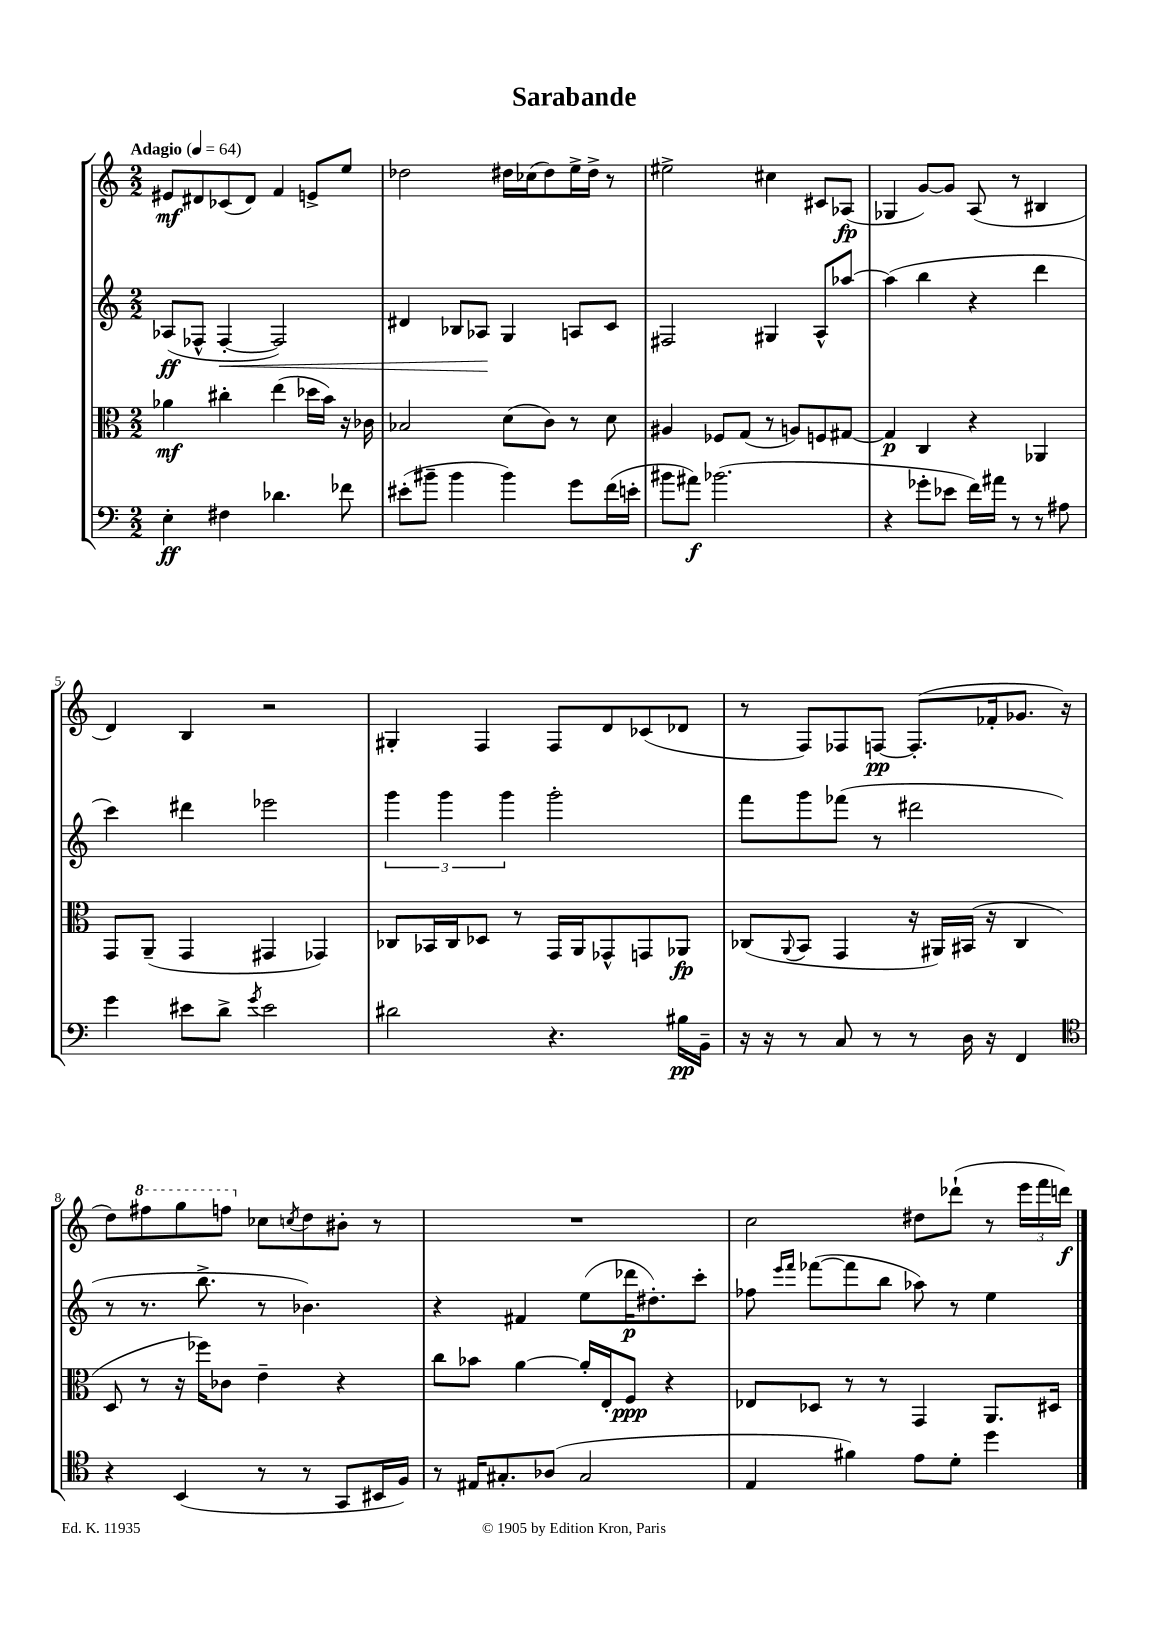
\header { title = "Sarabande" }
<<
\new StaffGroup <<
\new Staff = "s0" {
    \clef treble \key c \major \numericTimeSignature \time 2/2 \tempo "Adagio" 4 = 64
    eis'8\mf dis'8 ces'8( dis'8) f'4 e'8-> e''8 |
    des''2 dis''16 ces''16( dis''8) e''16-> dis''16-> r8 |
    eis''2-> cis''4 cis'8 aes8\fp( |
    ges4 g'8~) g'8 a8( r8 bis4 |
    d'4) b4 r2 |
    gis4-. f4 f8 d'8 ces'8( des'8 |
    r8 f8) fes8 f8~\pp f8.-.( fes'16-. ges'8. r16 |
    d''8) \ottava #1 fis'''8 g'''8 f'''8 \ottava #0 ces''8 \acciaccatura { c''8 } d''8 bis'8-. r8 |
    R1 |
    c''2 dis''8 des'''8-!( r8 \tuplet 3/2 { e'''16 f'''16 d'''16\f) } \bar "|." |
}
\new Staff = "s1" {
    \clef treble \key c \major \numericTimeSignature \time 2/2
    aes8\ff( fes8-^ fes4~-.\< fes2) |
    dis'4 bes8 aes8\! g4 a8 c'8 |
    fis2 gis4 a8-^ aes''8~ |
    aes''4( b''4 r4 d'''4 |
    c'''4) dis'''4 ees'''2 |
    \tuplet 3/2 { g'''4 g'''4 g'''4 } g'''2-. |
    f'''8 g'''8 fes'''8( r8 dis'''2 |
    r8 r8. b''8.-> r8 bes'4.) |
    r4 fis'4 e''8( des'''16\p dis''8.-.) c'''8-. |
    fes''8 \grace { e'''16 f'''16 } fes'''8~( fes'''8 b''8 aes''8) r8 e''4 \bar "|." |
}
\new Staff = "s2" {
    \clef alto \key c \major \numericTimeSignature \time 2/2
    aes'4\mf cis''4-. e''4( des''16 b'16) r16 ces'16 |
    bes2 d'8( c'8) r8 d'8 |
    ais4 fes8 g8( r8 a8) f8 gis8~ |
    gis4\p c4 r4 aes,4 |
    g,8 a,8--( g,4 gis,4 ges,4) |
    ces8 bes,16 ces16 des8 r8 g,16 a,16 ges,8-^ g,8 aes,8\fp |
    ces8( \appoggiatura { a,8 } b,8 g,4 r16 ais,16) bis,16( r16 ces4 |
    d8 r8 r16 fes''16) ces'8 e'4-- r4 |
    c''8 bes'8 a'4~ a'16-. e16-. f8\ppp r4 |
    ees8 des8 r8 r8 g,4 a,8. dis16 \bar "|." |
}
\new Staff = "s3" {
    \clef bass \key c \major \numericTimeSignature \time 2/2
    e4-.\ff fis4 des'4. fes'8 |
    eis'8-.( bis'8-- bis'4 bis'4) g'8 f'16( e'16-. |
    bis'8 ais'8\f) bes'2.( |
    r4 ges'8-. ees'8 f'16) ais'16 r8 r8 ais8 |
    g'4 eis'8 d'8-> \acciaccatura { g'8 } eis'2 |
    dis'2 r4. bis16\pp b,16-- |
    r16 r16 r8 c8 r8 r8 d16 r16 f,4 |
    \clef tenor r4 b,4( r8 r8 g,8 bis,16 f16) |
    r8 eis16 gis8.-. aes8( gis2 |
    e4 fis'4) e'8 d'8-. d''4 \bar "|." |
}
>>
>>
